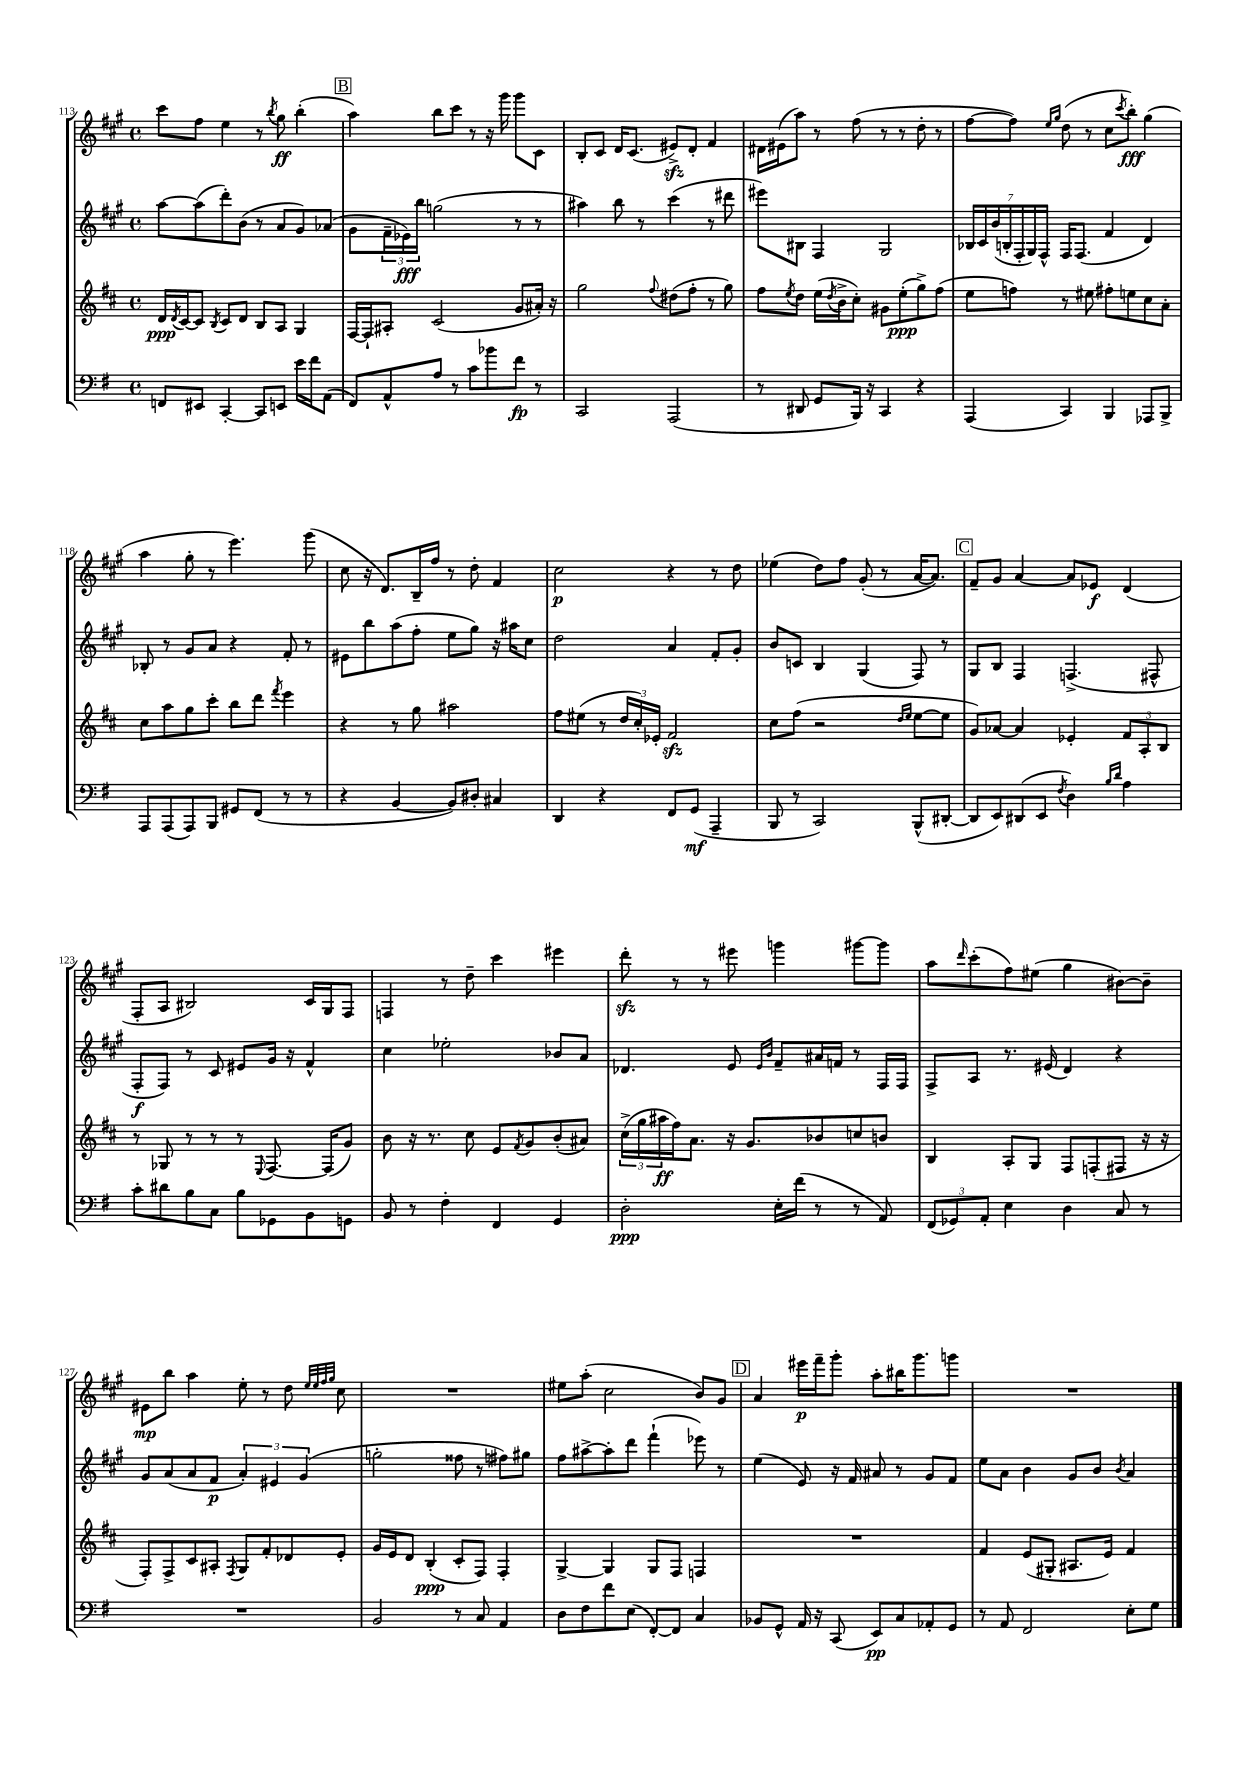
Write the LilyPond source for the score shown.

<<
\new StaffGroup <<
\new Staff = "s0" {
    \clef treble \key a \major \defaultTimeSignature \time 4/4
    cis'''8 fis''8 e''4 r8 \acciaccatura { b''8 } gis''8\ff b''4-.( |
    \mark \markup { \box "B" } a''4) b''8 cis'''8 r8 r16 gis'''16 gis'''8 cis'8 |
    b8-. cis'8 d'16 cis'8.( eis'8->\sfz) d'8-. fis'4 |
    dis'16 eis'16( a''8) r8 fis''8( r8 r8 d''8-. r8 |
    fis''8~ fis''8) \grace { e''16 gis''16 } d''8( r8 cis''8 \acciaccatura { cis'''8 } b''8-.\fff) gis''4( |
    a''4 gis''8-. r8 e'''4.) gis'''8( |
    cis''8 r16 d'8.) b16-- fis''16 r8 d''8-. fis'4 |
    cis''2\p r4 r8 d''8 |
    ees''4( d''8) fis''8 gis'8-.( r8 a'16~ a'8.) |
    \mark \markup { \box "C" } fis'8-- gis'8 a'4~ a'8 ees'8\f d'4( |
    fis8-. a8 bis2) cis'16 gis16 fis8 |
    f4 r8 d''8-- cis'''4 eis'''4 |
    d'''8-.\sfz r8 r8 eis'''8 g'''4 gis'''8~ gis'''8 |
    a''8 \grace { d'''16 } cis'''8-.( fis''8) eis''8( gis''4 bis'8~) bis'8-- |
    eis'8\mp b''8 a''4 e''8-. r8 d''8 \grace { e''32 e''32 fis''32 gis''32 } cis''8 |
    R1 |
    eis''8 a''8-.( cis''2 b'8) gis'8 |
    \mark \markup { \box "D" } a'4 eis'''16\p fis'''16-- gis'''8-. a''8-. bis''16 gis'''8. g'''8 |
    R1 \bar "|." |
}
\new Staff = "s1" {
    \clef treble \key a \major \defaultTimeSignature \time 4/4
    a''8~ a''8( d'''8-.) b'8( r8 a'8 gis'8) aes'8( |
    \mark \markup { \box "B" } gis'8 \tuplet 3/2 { fis'16-- ees'16\fff) b''16 } g''2( r8 r8 |
    ais''4) b''8 r8 cis'''4( r8 dis'''8 |
    eis'''8) bis8 fis4 gis2 |
    \tuplet 7/4 { bes16 cis'16 b'16( b16-. fis16-. gis16) fis16-^ } fis16 fis8.( fis'4 d'4) |
    bes8-. r8 gis'8 a'8 r4 fis'8-. r8 |
    eis'8 b''8 a''8( fis''8-. e''8 gis''8) r16 ais''16 cis''8 |
    d''2 a'4 fis'8-. gis'8-. |
    b'8 c'8 b4 gis4( fis8) r8 |
    \mark \markup { \box "C" } gis8 b8 fis4 f4.->( fis8-^ |
    fis8-.\f fis8) r8 cis'8 eis'8 gis'16 r16 fis'4-^ |
    cis''4 ees''2-. bes'8 a'8 |
    des'4. e'8 \grace { e'16 b'16 } fis'8-- ais'16 f'16 r8 fis16 fis16 |
    fis8-> a8 r8. eis'16( d'4) r4 |
    gis'8 a'8( a'8 fis'8\p \tuplet 3/2 { a'4-.) eis'4 gis'4( } |
    g''2-. fisis''8 r8 fis''8) gis''8 |
    fis''8 ais''8~-> ais''8-. d'''8 fis'''4-!( ees'''8) r8 |
    \mark \markup { \box "D" } e''4( e'8) r16 fis'16 ais'8 r8 gis'8 fis'8 |
    e''8 a'8 b'4 gis'8 b'8 \acciaccatura { b'8 } a'4 \bar "|." |
}
\new Staff = "s2" {
    \clef treble \key d \major \defaultTimeSignature \time 4/4
    d'16\ppp \acciaccatura { d'8 } cis'16~ cis'8 \acciaccatura { b8 } cis'8 d'8 b8 a8 g4 |
    \mark \markup { \box "B" } fis16~ fis16-! ais8-. cis'2( g'8 ais'16-.) r16 |
    g''2 \appoggiatura { fis''8 } dis''8( fis''8-. r8 g''8) |
    fis''8 \acciaccatura { e''8 } d''8 e''16( \acciaccatura { d''8 } b'16-> cis''8-.) gis'8 e''8-.\ppp( g''8->) fis''8( |
    e''8 f''8) r8 eis''8 fis''8-. e''8 cis''8 a'8-. |
    cis''8 a''8 g''8 cis'''8-. b''8 d'''8 \acciaccatura { fis'''8 } e'''4 |
    r4 r8 g''8 ais''2 |
    fis''8 eis''8( r8 \tuplet 3/2 { d''16 cis''16-.) ees'16-. } fis'2\sfz |
    cis''8 fis''8( r2 \grace { d''16 e''16 } e''8~ e''8 |
    \mark \markup { \box "C" } g'8) aes'8~ aes'4 ees'4-. \tuplet 3/2 { fis'8 a8-. b8 } |
    r8 ges8 r8 r8 r8 \appoggiatura { e8 } fis8.~ fis16( g'8) |
    b'8 r16 r8. cis''8 e'8 \acciaccatura { fis'8 } g'8 b'8-.( ais'8) |
    \tuplet 3/2 { cis''16->( g''16 ais''16\ff } fis''16) a'8. r16 g'8. bes'8 c''8 b'8 |
    b4 a8-. g8 fis8 f8-.( fis8 r16 r16 |
    fis8-.) fis8-> cis'8 ais8-. \acciaccatura { fis8 } g8 fis'8-. des'8 e'8-. |
    g'16 e'16 d'8 b4-.\ppp( cis'8-. fis8) fis4-. |
    g4~-> g4 g8 fis8 f4 |
    \mark \markup { \box "D" } R1 |
    fis'4 e'8( gis8-. ais8. e'16) fis'4 \bar "|." |
}
\new Staff = "s3" {
    \clef bass \key g \major \defaultTimeSignature \time 4/4
    f,8 eis,8 c,4~-. c,8 e,8 e'16 fis'16 a,8( |
    \mark \markup { \box "B" } fis,8) a,8-^ a8 r8 c'8 bes'8 fis'8\fp r8 |
    c,2 a,,2( |
    r8 dis,8 g,8 b,,16) r16 c,4 r4 |
    a,,4( c,4) b,,4 aes,,8 b,,8-> |
    a,,8 a,,8( a,,8) b,,8 gis,8 fis,8( r8 r8 |
    r4 b,4~ b,8) dis8-. cis4 |
    d,4 r4 fis,8 g,8\mf( a,,4-- |
    b,,8 r8 c,2) b,,8-^( dis,8~-. |
    \mark \markup { \box "C" } dis,8 e,8) dis,8( e,8 \acciaccatura { fis8 } d4) \grace { b16 d'16 } a4 |
    c'8-. dis'8 b8 c8 b8 ges,8 b,8 g,8 |
    b,8 r8 fis4-. fis,4 g,4 |
    d2-.\ppp e16-. fis'16( r8 r8 a,8) |
    \tuplet 3/2 { fis,8( ges,8) a,8-. } e4 d4 c8 r8 |
    R1 |
    b,2 r8 c8 a,4 |
    d8 fis8 fis'8 e8( fis,8~-.) fis,8 c4 |
    \mark \markup { \box "D" } bes,8 g,8-^ a,16 r16 c,8( e,8\pp) c8 aes,8-. g,8 |
    r8 a,8 fis,2 e8-. g8 \bar "|." |
}
>>
>>
\layout { \context { \Score currentBarNumber = #113 } }
